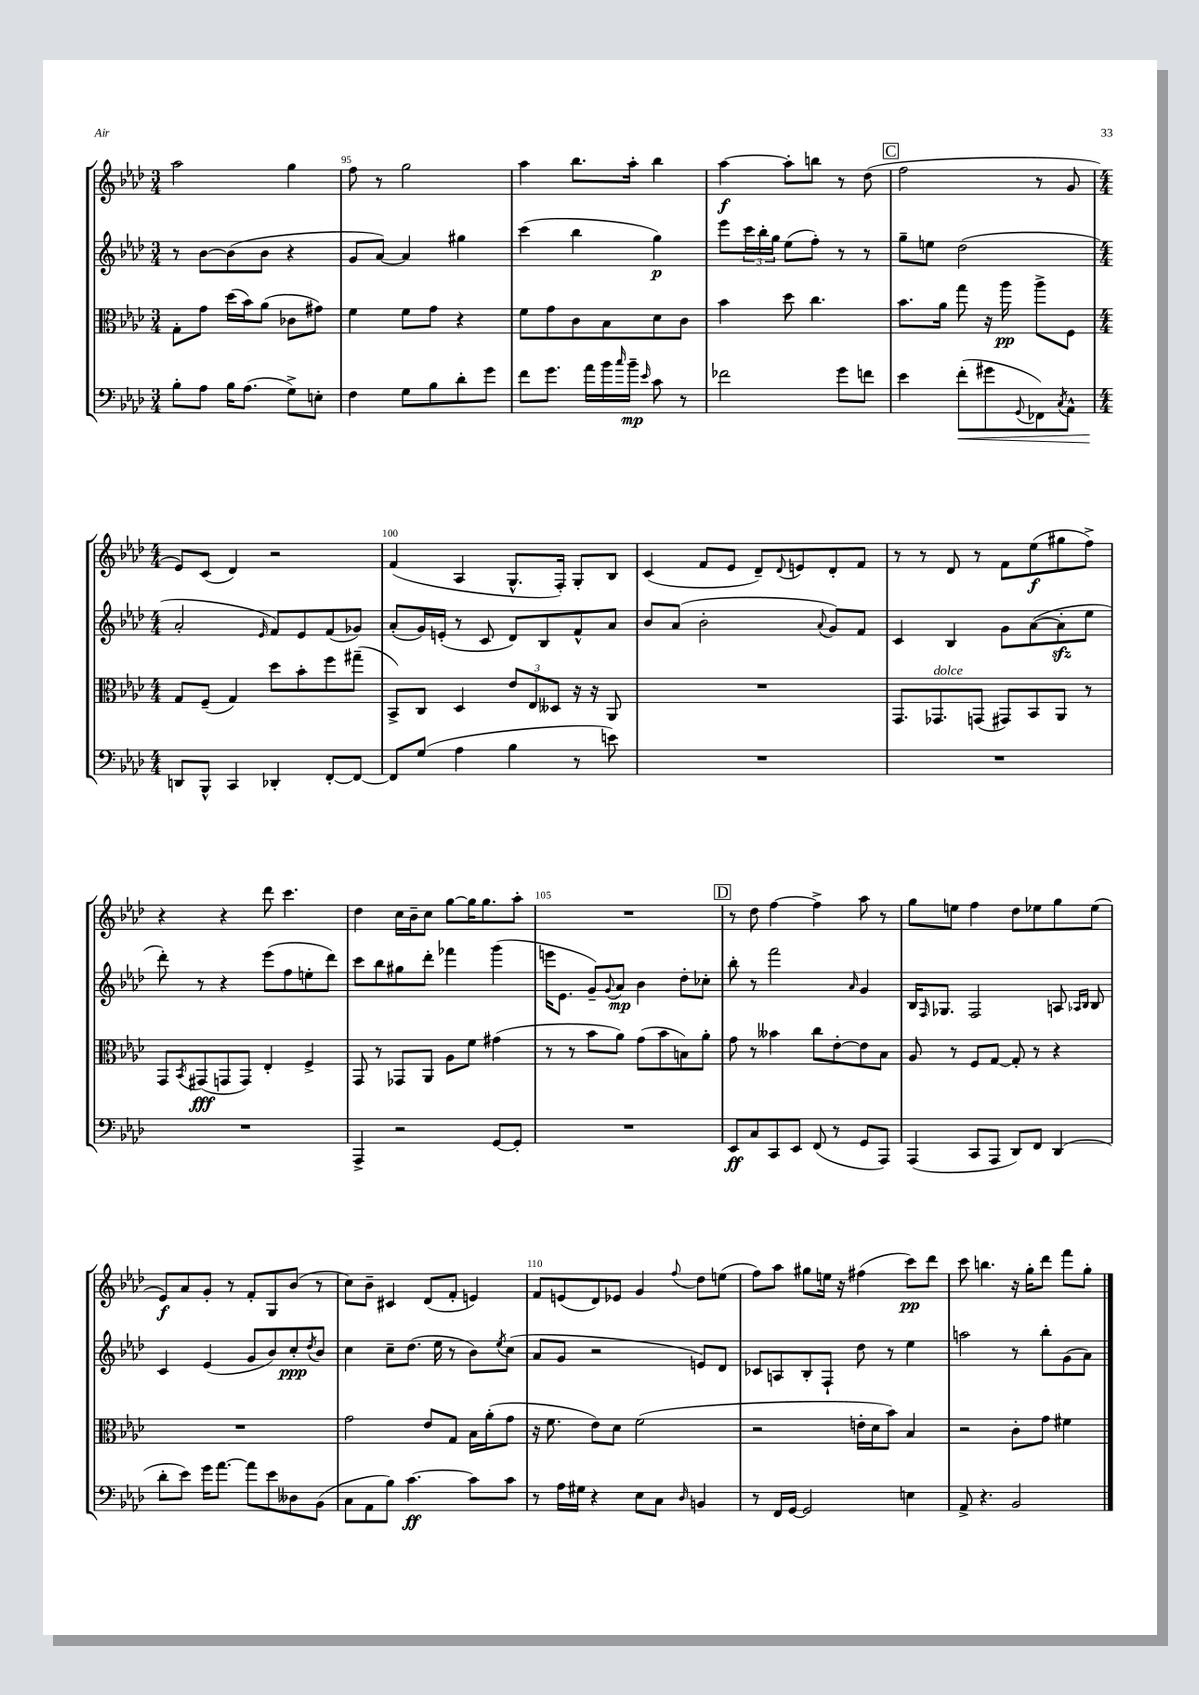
<<
\new StaffGroup <<
\new Staff = "s0" {
    \clef treble \key aes \major \numericTimeSignature \time 3/4
    aes''2 g''4 |
    f''8 r8 g''2 |
    aes''4 bes''8. aes''16-. bes''4 |
    aes''4~\f aes''8-. b''8 r8 des''8( |
    \mark \markup { \box "C" } f''2 r8 g'8 |
    \numericTimeSignature \time 4/4 ees'8) c'8( des'4) r2 |
    f'4( aes4 g8.-^ f16-.) g8-. bes8 |
    c'4( f'8 ees'8 des'8--) \appoggiatura { des'8 } e'8 des'8-. f'8 |
    r8 r8 des'8 r8 f'8 ees''8\f( gis''8 f''8->) |
    r4 r4 des'''8 c'''4. |
    des''4 c''16 bes'16-- c''8 g''8~ g''16 g''8. aes''8-. |
    R1 |
    \mark \markup { \box "D" } r8 des''8 f''4~ f''4-> aes''8 r8 |
    g''8 e''8 f''4 des''8 ees''8 g''8 ees''8( |
    ees'8\f) aes'8 g'8-. r8 f'8-. g8 bes'8( r8 |
    c''8) bes'8-- cis'4 des'8( f'8-. e'4) |
    f'8 e'8( des'8) ees'8 g'4 \appoggiatura { f''8 } des''8 e''8( |
    f''8) aes''8 gis''8 e''16 r16 fis''4( c'''8\pp) des'''8 |
    c'''8 b''4. r16 g''16-. des'''8 f'''8 g''8-. \bar "|." |
}
\new Staff = "s1" {
    \clef treble \key aes \major \numericTimeSignature \time 3/4
    r8 bes'8~ bes'8( bes'8 r4 |
    g'8 aes'8~) aes'4 gis''4 |
    c'''4( bes''4 g''4\p) |
    ees'''8 \tuplet 3/2 { c'''16 bes''16-. g''16 } ees''8( f''8-.) r8 r8 |
    \mark \markup { \box "C" } g''8-- e''8 des''2( |
    \numericTimeSignature \time 4/4 aes'2-. \grace { ees'16 } f'8) ees'8 f'8( ges'8) |
    aes'8-.( g'16) e'16-.( r8 c'8 des'8) bes8 f'8-^ aes'8 |
    bes'8 aes'8( bes'2-. \appoggiatura { aes'8 } g'8) f'8 |
    c'4 bes4 g'8 aes'8~( aes'8-.\sfz ees''8 |
    des'''8-.) r8 r4 ees'''8( f''8 e''8-. des'''8) |
    c'''8 bes''8 gis''8 des'''8-. fes'''4 g'''4( |
    e'''16 ees'8. g'8--) \appoggiatura { g'8 } aes'8\mp bes'4 des''8-. ces''8-. |
    \mark \markup { \box "D" } bes''8-. r8 f'''2 \grace { aes'16 } g'4 |
    bes16 \grace { f16 } ges8. f2 a8 \grace { aes16 bes16 } bes8 |
    c'4 ees'4( g'8 bes'8) c''8-.\ppp \acciaccatura { des''8 } bes'8 |
    c''4 c''8-- des''8.( ees''16 r8 bes'8) \acciaccatura { ees''8 } c''8( |
    aes'8 g'8 r2 e'8) des'8 |
    ces'8 a8 bes8-. f8-! des''8 r8 ees''4 |
    a''2 r8 bes''8-. g'8( aes'8) \bar "|." |
}
\new Staff = "s2" {
    \clef alto \key aes \major \numericTimeSignature \time 3/4
    g8-. g'8 des''16( bes'16) aes'8( ces'8 gis'8) |
    f'4 f'8 g'8 r4 |
    f'8 g'8 c'8 bes8 des'8 c'8 |
    bes'4 des''8 c''4. |
    \mark \markup { \box "C" } bes'8. aes'16 g''8 r16 aes''16\pp aes''8-> f8 |
    \numericTimeSignature \time 4/4 g8 f8--( g4) des''8 bes'8-. f''8 gis''8--( |
    bes,8->) c8 des4 \tuplet 3/2 { ees'8 ees8 deses8 } r16 r16 aes,8 |
    R1 |
    g,8. ges,8.^\markup { \italic "dolce" } g,8( gis,8) bes,8 aes,8 r8 |
    g,8 \acciaccatura { bes,8 } gis,8\fff( g,8 g,8) ees4-. f4-> |
    g,8 r8 ges,8 aes,8 aes8 f'8 gis'4( |
    r8 r8 bes'8 aes'8) g'8( bes'8 b8) aes'8-. |
    \mark \markup { \box "D" } g'8 r8 beses'4 c''8 ees'8~-. ees'8 bes8 |
    aes8 r8 f8 g8~ g8-. r8 r4 |
    R1 |
    g'2 ees'8 g8 bes16 aes'16-.( g'8 |
    r16 f'8. ees'8) des'8 f'2( |
    r2 e'16-. des'16 bes'8) bes4 |
    r2 c'8-. g'8 fis'4 \bar "|." |
}
\new Staff = "s3" {
    \clef bass \key aes \major \numericTimeSignature \time 3/4
    bes8-. aes8 bes16 aes8.( g8->) e8-. |
    f4 g8 bes8 des'8-. g'8 |
    f'8 g'8. aes'16 bes'16 \grace { c''16 } bes'16--\mp \grace { ees'16 } c'8 r8 |
    fes'2 g'8 f'8 |
    \mark \markup { \box "C" } ees'4 f'8-.\<( gis'8 \appoggiatura { g,8 } fes,8) \acciaccatura { c8 } aes,8-^ |
    \numericTimeSignature \time 4/4 d,8\! bes,,8-^ c,4 des,4-. f,8~-. f,8~ |
    f,8 g8( aes4 bes4 r8 e'8) |
    R1 |
    R1 |
    R1 |
    aes,,4-> r2 g,8~ g,8-. |
    R1 |
    \mark \markup { \box "D" } ees,8\ff c8 c,8 ees,8 f,8( r8 g,8 aes,,8) |
    aes,,4( c,8 aes,,8 des,8) f,8 des,4( |
    des'8-. ees'8) g'16 aes'8.~ aes'8 ees'8 deses8 bes,8( |
    c8 aes,8 bes8) c'4.~\ff c'8 c'8 |
    r8 aes16 gis16 r4 ees8 c8 \grace { des16 } b,4 |
    r8 f,16 g,16~ g,2 e4 |
    aes,8-> r4. bes,2 \bar "|." |
}
>>
>>
\layout { \context { \Score currentBarNumber = #94 \override BarNumber.break-visibility = ##(#f #t #t) barNumberVisibility = #(every-nth-bar-number-visible 5) } }
